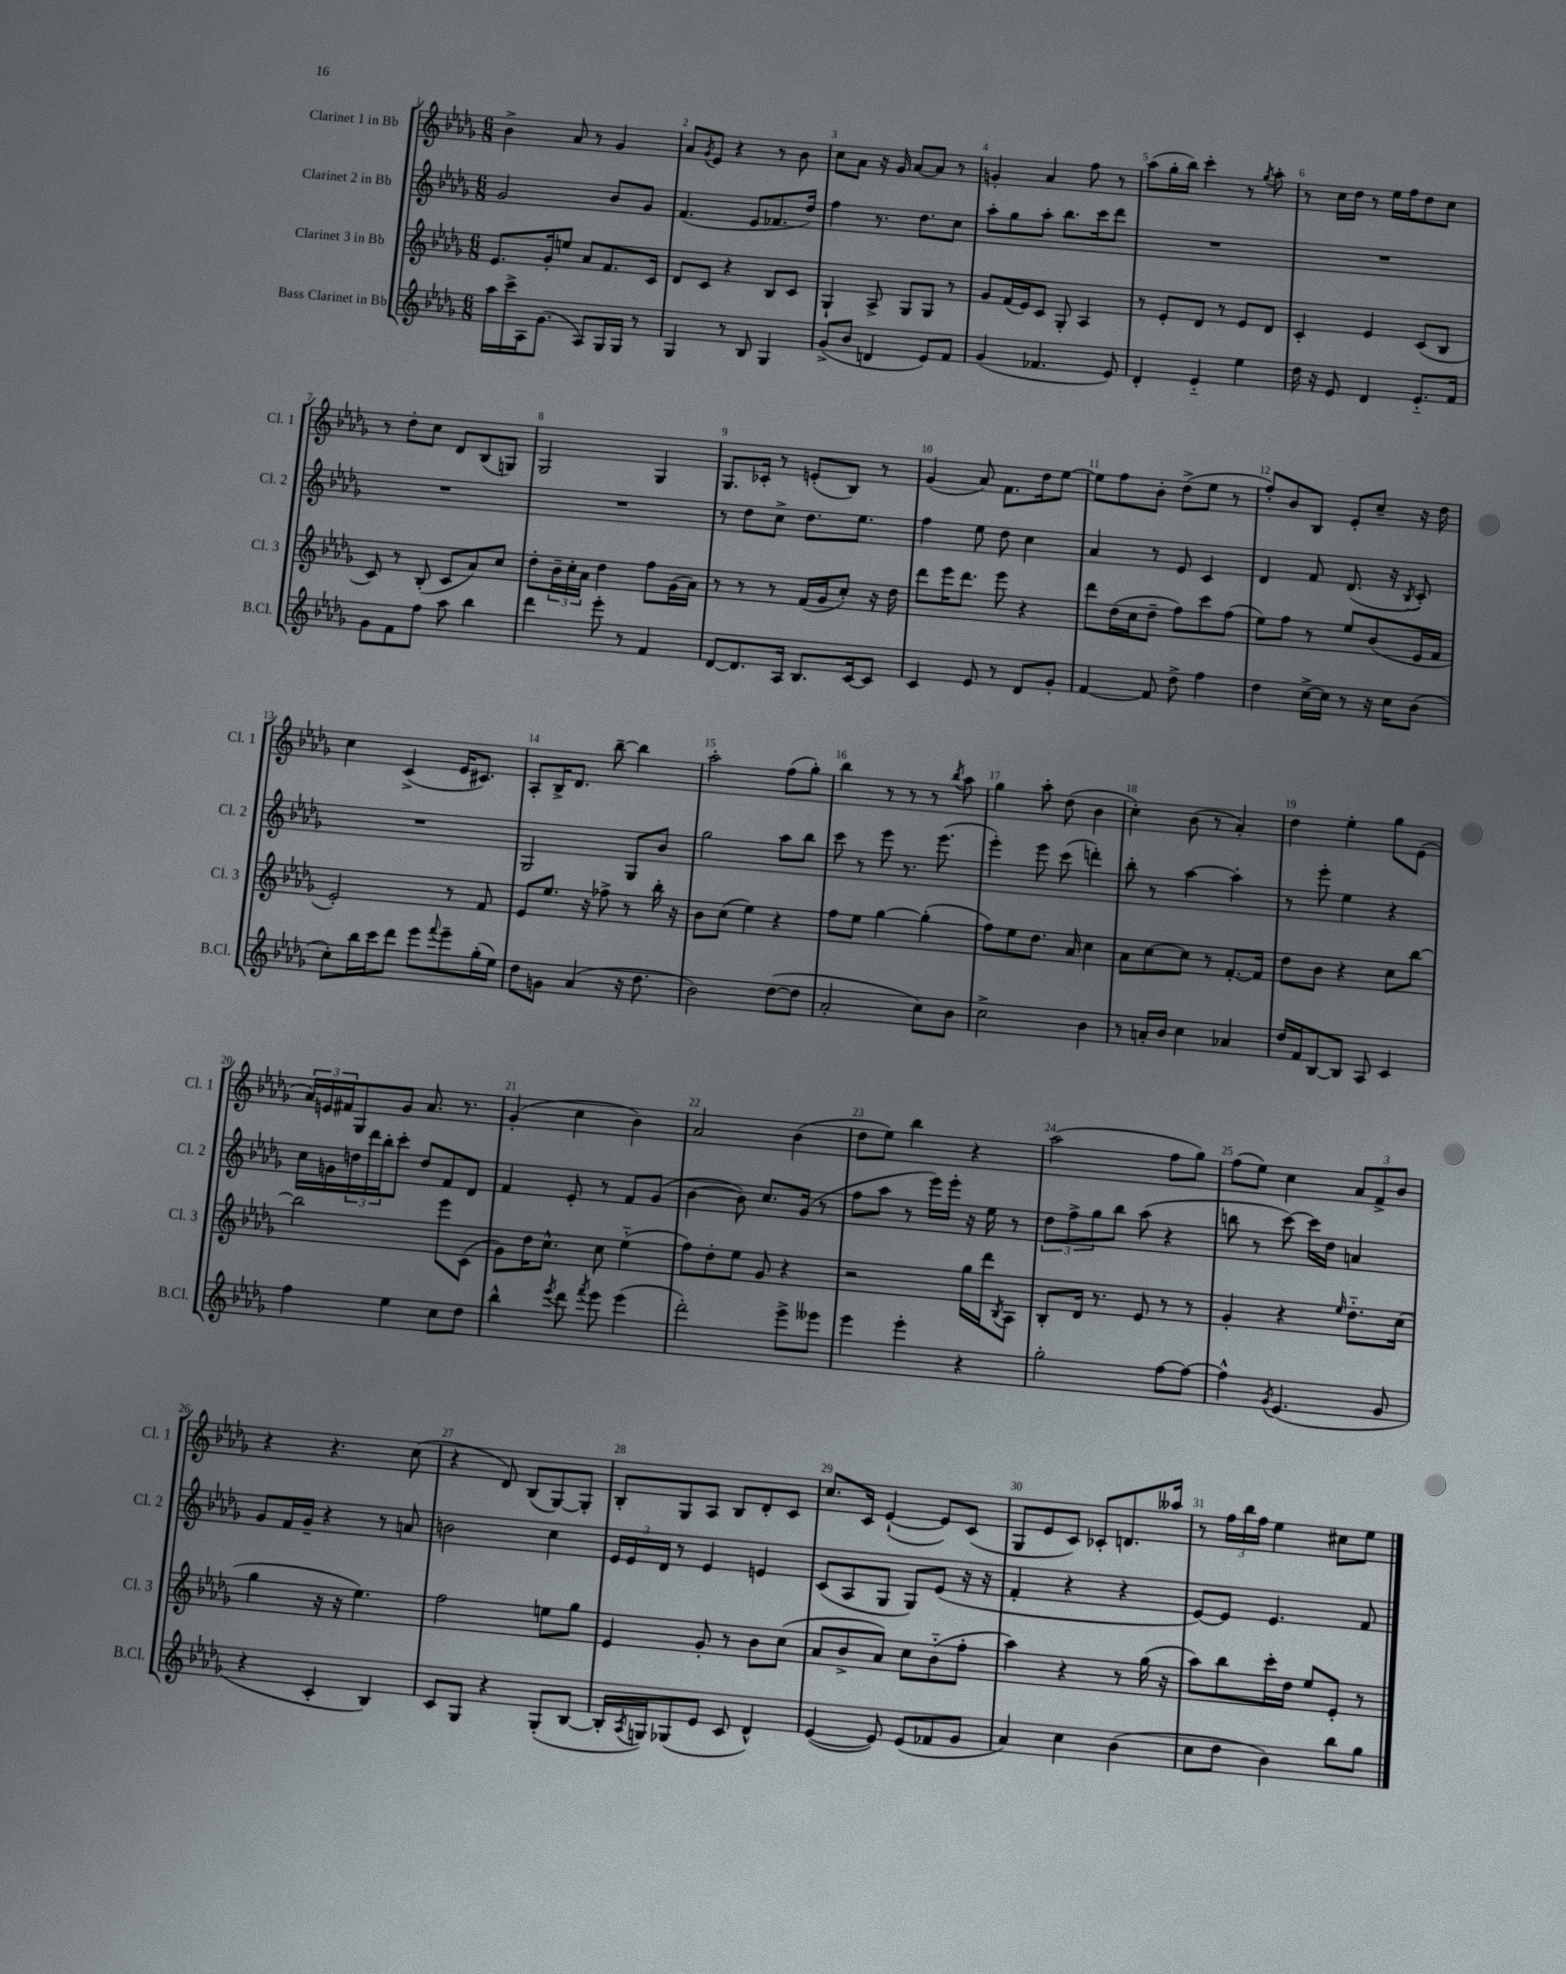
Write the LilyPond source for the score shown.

<<
\new StaffGroup <<
\new Staff = "s0" \with { instrumentName = "Clarinet 1 in Bb" shortInstrumentName = "Cl. 1" } {
    \clef treble \key des \major \numericTimeSignature \time 6/8
    bes'4-> aes'8 r8 ges'4 |
    aes'8 \acciaccatura { ges'8 } ees'8 r4 r8 bes'8 |
    c''8 aes'8 r16 ges'16 aes'8~ aes'8 r8 |
    g'4-. aes'4 f''8 r8 |
    aes''8( ges''16-. bes''16) c'''4-. r8 \acciaccatura { ges''8 } aes''8-. |
    r8 c''16 des''16 r8 ees''16 f''16 des''8 c''8 |
    r8 des''8-. c''8 des'8 bes8( g8) |
    ges2 ges4 |
    ges8. ces'16-. r8 e'8-.( bes8) r8 |
    ges'4( aes'8) f'8. des''16 ees''8~ |
    ees''8 f''8 bes'8-. des''8->( ees''8 r8 |
    f''8-.) bes'8 bes8 ees'8-. c''8-- r16 des''16 |
    c''4 c'4->( ees'16 cis'8.) |
    aes8-. bes16-> des'8. bes''8~-- bes''4 |
    aes''2-. f''8( ges''8-.) |
    bes''4 r8 r8 r8 \acciaccatura { bes''8 } aes''8 |
    ges''4 aes''8-. des''8( bes'4 |
    c''4-.) bes'8( r8 aes'4-.) |
    des''4 ees''4-. ges''8 ees'8( |
    \tuplet 3/2 { aes'16) e'16 fis'16 } ges8 ges'8 aes'8. r8. |
    ges'4-.( c''4 bes'4) |
    aes'2 bes'4( |
    des''8 ees''8) bes''4 r4 |
    aes''2( f''8 ges''8) |
    f''8( ees''8) c''4 \tuplet 3/2 { aes'8 f'8-> bes'8 } |
    r4 r4. c''8( |
    r4 des'8) bes8( ges8~) ges8-. |
    bes8-. ges8 aes8 bes8 des'8-. c'8 |
    c''8. c'16 ees'4~-!( ees'8) c'8( |
    ges8 ees'8 c'8) ces'8-. d'8. aeses''16 |
    r8 \tuplet 3/2 { f''16 bes''16 f''16 } ees''4 cis''8 ees''8 \bar "|." |
}
\new Staff = "s1" \with { instrumentName = "Clarinet 2 in Bb" shortInstrumentName = "Cl. 2" } {
    \clef treble \key des \major \numericTimeSignature \time 6/8
    ges'2 bes'8 ges'8 |
    f'4.( ees'8 fes'8. des''16) |
    f''4 r8. des''8. c''8 |
    aes''8-. ges''8 aes''8-. bes''8. c'''16 des'''8 |
    R2. |
    R2. |
    R2. |
    R2. |
    r8 des''8 c''8-> des''8. ees''8. |
    f''4 ees''8 des''8 c''4 |
    aes'4 r8 ees'8 c'4 |
    des'4 f'8 des'8.( r16 \acciaccatura { bes8 } c'8-.) |
    R2. |
    ges2 ges8 bes'8 |
    ges''2 aes''8 bes''8 |
    c'''8 r8 ees'''8 r8. ees'''8.( |
    ees'''4-.) ees'''8 c'''8( d'''4-.) |
    bes''8-. r8 aes''4~ aes''4-. |
    r8 ees'''8-. ees''4 r4 |
    c''16 g'16 \tuplet 3/2 { d''16 des'''16 bes''16-. } c'''8-. d''8 f'8 des'8 |
    f'4 ees'8-. r8 f'8 ges'8( |
    bes'4~ bes'8) c''8. ges'16( r8 |
    f''8 aes''8 r8 ees'''16) ees'''16-. r16 ees''16 r8 |
    \tuplet 3/2 { des''8 f''8-> ges''8 } bes''8 aes''8( r4 |
    b''8 r8 c'''8~) c'''16 des''16 a'4 |
    ges'8 f'16 ges'16-- r4 r8 a'8 |
    b'2 c''4 |
    \tuplet 3/2 { ees'16 ees'16 des'16 } r8 ees'4 e'4 |
    c'8( aes8 ges8 ges8) ees'8( r16 r16 |
    f'4-. r4 r4 |
    ees'8~) ees'8 ees'4. f'8 \bar "|." |
}
\new Staff = "s2" \with { instrumentName = "Clarinet 3 in Bb" shortInstrumentName = "Cl. 3" } {
    \clef treble \key des \major \numericTimeSignature \time 6/8
    ees'8. ges'16-. e''8 aes'8 f'8. c'16 |
    des'8 c'8 r4 bes8 c'8 |
    ges4-! aes8-> ges8 ges8 r8 |
    ges'8 f'16( ees'16) c'8 ges8-. aes4 |
    r8 ees'8-. des'8 r8 ees'8 des'8 |
    c'4-. ees'4 c'8( bes8 |
    c'8) r8 bes8-.( c'8 aes'8) c''8 |
    des''8-. \tuplet 3/2 { bes'16-- c''16-. aes'16 } des''4 f''8 ges'16( aes'16) |
    r8 r8 r8 f'16( ges'16 c''8-.) r16 des''16 |
    des'''8 ees'''16 des'''8. ees'''8 r4 |
    des'''8 des''16( c''16 des''8-- f''8) c'''8 f''8( |
    ees''8) f''8 r8 ees''8 bes'8( ees'16 f'16 |
    ees'2-.) r8 f'8 |
    ees'8 ees''8. r16 fes''8-> r8 bes''16-. r16 |
    bes'8 c''8( ees''4) r4 |
    f''8 ees''8 ges''4~ ges''4-.( |
    f''8) ees''8 des''8. aes'16 c''4 |
    aes'8 c''8~ c''8 r8 f'8.~-. f'16 |
    des''8 bes'8 r4 c''8 bes''8~ |
    bes''2 ees'''8 c'8( |
    ges'8) des''16 c''8.-^ c''8 ees''4-_( |
    f''8) des''8-. ees''8 ges'8 r4 |
    r2 ges''16 des'''16 \acciaccatura { bes8 } aes8 |
    bes8-. des'16 r8. ees'8 r8 r8 |
    ges'4-. r4 \grace { ees''16 } des''8.-_ c''16( |
    ges''4 r16 r16 ees''4.) |
    f''2 e''8 ges''8 |
    ees'4 ges'8-. r8 bes'8 c''8( |
    aes'8 bes'8-> aes'8) c''8 bes'8-_( f''8-. |
    aes''4) r4 r8 ges''16( r16 |
    aes''8) bes''8 c'''16-. des''16 ees''8 ees'8-. r8 \bar "|." |
}
\new Staff = "s3" \with { instrumentName = "Bass Clarinet in Bb" shortInstrumentName = "B.Cl." } {
    \clef treble \key des \major \numericTimeSignature \time 6/8
    aes''16 c'''16-> aes16 ges'8.( aes8) ges16 ges16 r8 |
    ges4 r8 bes8 ges4 |
    ges'8->( bes'8 d'4 ees'8) f'8 |
    ges'4( fes'4. ees'8) |
    des'4-. ees'4-_ ees''4 |
    des''16 r16 ees'8 des'4 ees'8.-_ f'16 |
    ges'8 f'8 f''8 aes''8 bes''4 |
    des'''4 ees'''8-. r8 f'4 |
    des'8~ des'8. aes16 bes8. c'16~ c'8 |
    c'4 ees'8 r8 des'8 ges'8-. |
    f'4~ f'8 des''8-> f''4 |
    des''4 c''16~-> c''16 r8 r16 c''16 bes'8( |
    c''8-.) bes''16 c'''16 des'''8 ees'''8 \appoggiatura { f'''8 } ees'''8-- ges''16-.( ees''16) |
    des''8 g'8 aes'4( r16 des''8. |
    bes'2) des''8~( des''8 |
    aes'2-. c''8) bes'8 |
    c''2-> bes'4 |
    r8 a'16-. bes'16 c''4 aes'4 |
    des''16 f'16 bes8~ bes8 aes8 c'4 |
    f''4 ees''4 c''8 des''8 |
    bes''4-^ \acciaccatura { ees'''8 } des'''8 \acciaccatura { f'''8 } ees'''8 ees'''4( |
    des'''2-.) ees'''8-> eeses'''8 |
    ees'''4 ees'''4-. r4 |
    ges''2-. f''8~ f''8~ |
    f''4-^ \acciaccatura { ges'8 } ees'4.( ges'8 |
    r4 c'4-. bes4) |
    c'8 ges8 r4 ges8-.( bes8~ |
    bes16-. \acciaccatura { aes8 } g16) ges8( ees'8 c'8 des'4-^) |
    ees'4~( ees'8) ees'8( fes'8 ges'8 |
    aes'4) c''4 bes'4( |
    c''8 des''8 bes'4) bes''8 ges''8 \bar "|." |
}
>>
>>
\layout { \context { \Score \override BarNumber.break-visibility = ##(#f #t #t) barNumberVisibility = #all-bar-numbers-visible } }
